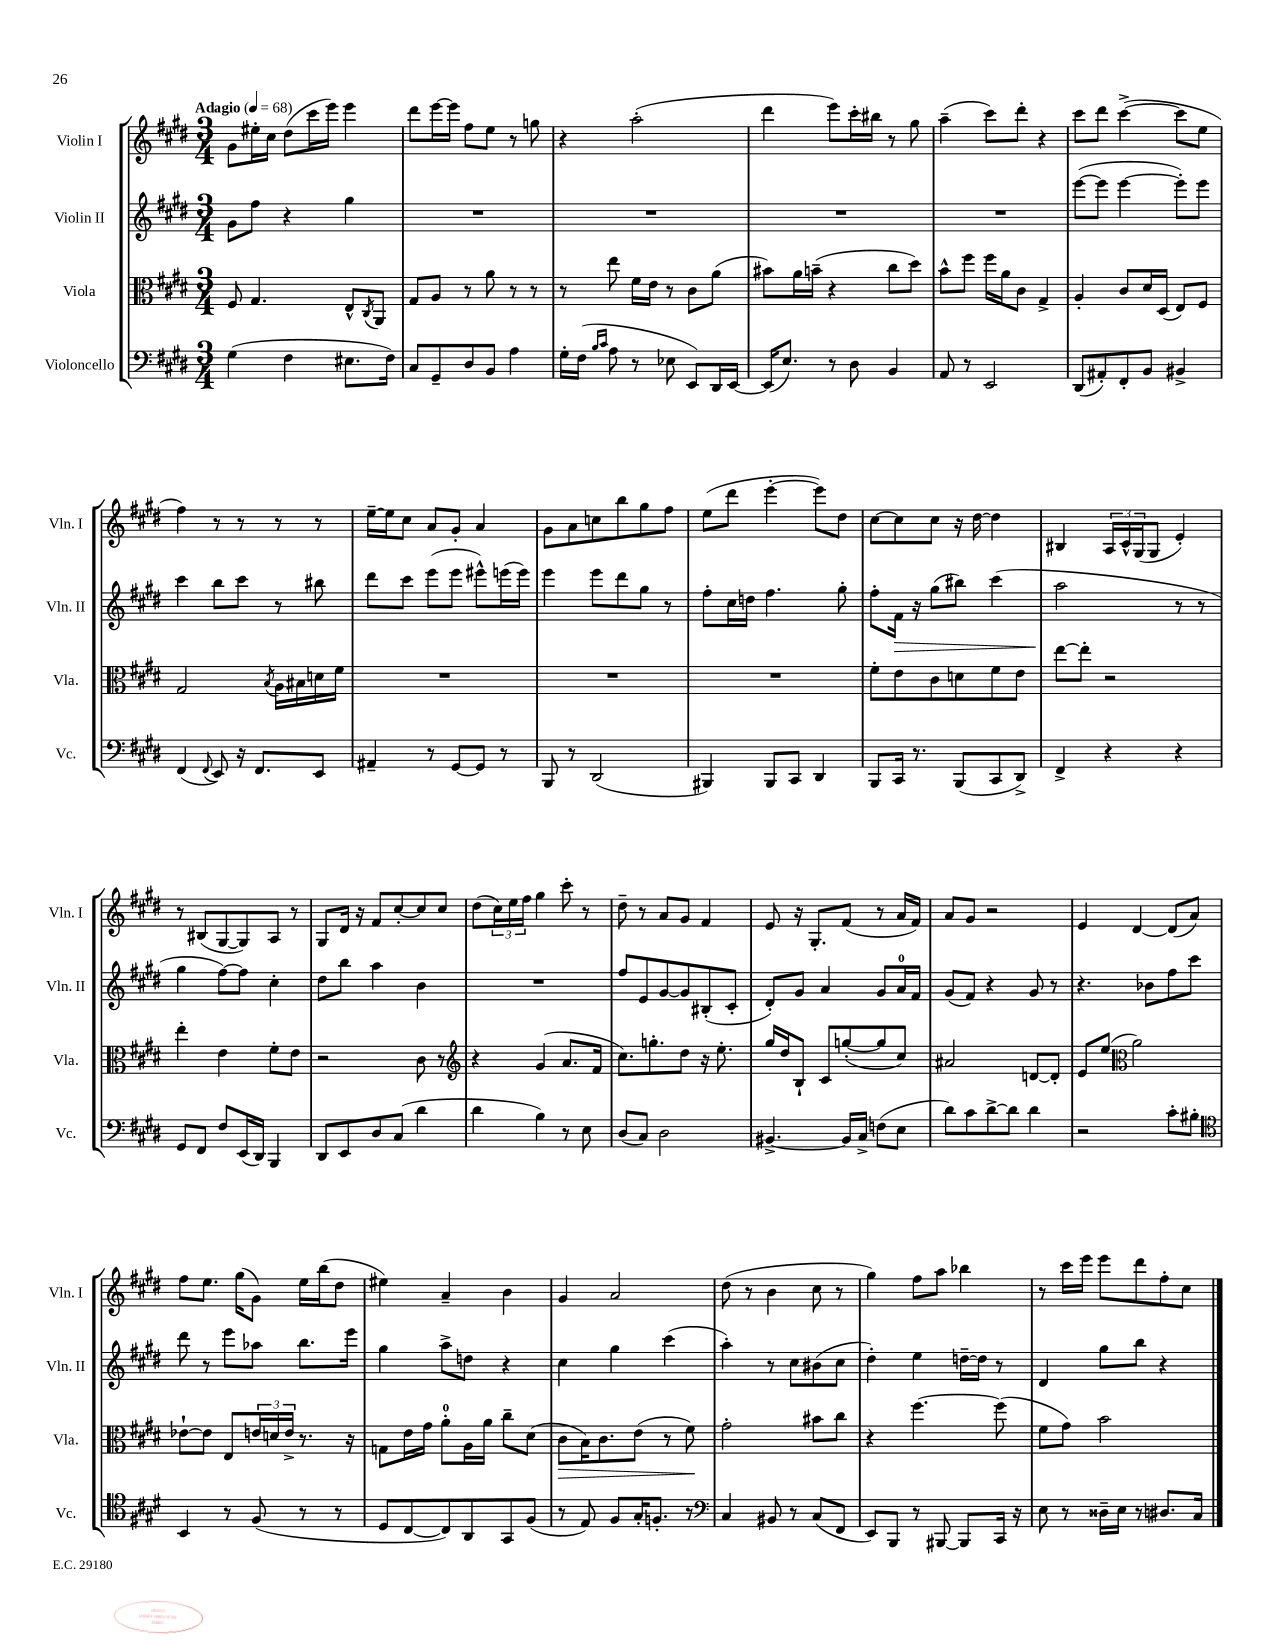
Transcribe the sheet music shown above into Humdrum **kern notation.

**kern	**kern	**kern	**kern
*staff4	*staff3	*staff2	*staff1
*clefF4	*clefC3	*clefG2	*clefG2
*k[f#c#g#d#]	*k[f#c#g#d#]	*k[f#c#g#d#]	*k[f#c#g#d#]
*M3/4	*M3/4	*M3/4	*M3/4
*MM68	*MM68	*MM68	*MM68
(4G#\	8F#/	8g#\L	8g#\L
.	4.G#/	8ff#\J	16ee#'\L
.	.	.	16cc#\JJ
4F#\	.	4r	(8dd#\L
.	.	.	16ccc#\L
.	.	.	16eee\JJ)
8.E#\L	8E^^/L	4gg#\	4eee\
.	8qC#/	.	.
.	8AA/J	.	.
16F#\Jk)	.	.	.
=	=	=	=
8C#/L	8G#/L	2.r	8ddd#\L
8GG#~/	8A/J	.	[16eee\L
.	.	.	16eee\]JJ
8D#/	8r	.	8ff#\L
8BB/J	8a\	.	8ee\J
4A\	8r	.	8r
.	8r	.	8gg\
=	=	=	=
16G#'\LL	8r	2.r	4r
(16F#\JJ	.	.	.
16qqB/LL	.	.	.
16qqc#/JJ	.	.	.
8A\	8ee\	.	.
8r	16f#\LL	.	(2aa'\
.	16e\JJ	.	.
8E-\	8r	.	.
8EE/L)	8c#\L	.	.
16DD#/L	(8a\J	.	.
[16EE/JJ	.	.	.
=	=	=	=
(16EE/]LK	8b#\L)	2.r	4ddd#\
8.E/J)	.	.	.
.	16a\L	.	.
.	(16b~\JJ	.	.
8r	4r	.	8eee\L)
8D#\	.	.	16ccc#'\L
.	.	.	16bb#\JJ
4BB/	8cc#\L	.	8r
.	8dd#\J)	.	8gg#\
=	=	=	=
8AA/	8b^^\L	2.r	(4aa~\
8r	8ff#\J	.	.
2EE/	16ff#\LL	.	8ccc#\L)
.	16a\J	.	.
.	8c#\J	.	8ddd#'\J
.	4G#^/	.	4r
=	=	=	=
(8DD#/L	4A'/	([8eee\L	8ccc#\L
8AA#'/)	.	8eee\]J	8ddd#\J
8FF#'/	8c#/L	[4eee\	([4ccc#^\
8BB/J	16d#/L	.	.
.	(16D#/JJ	.	.
4BB#^/	8E/L)	8eee'\]L)	8ccc#\]L
.	8F#/J	8eee\J	8ee\J
=	=	=	=
(4FF#/	2G#/	4ccc#\	4ff#\)
8qqFF#/	.	.	.
8EE/)	.	8bb\L	8r
16r	.	8ccc#\J	8r
8.FF#/L	.	.	.
.	8qB/	.	.
.	16A\LL	8r	8r
.	16B#\	.	.
8EE/J	16d\	8bb#\	8r
.	16f#\JJ	.	.
=	=	=	=
4AA#~/	2.r	8ddd#\L	[16ee~\LL
.	.	.	16ee\]J
.	.	8ccc#\J	8cc#\J
8r	.	(8eee\L	8a/L
[8GG#/L	.	8eee\J	8g#'/J
8GG#/]J	.	8eee#^^\L)	4a/
8r	.	(16eee\L	.
.	.	16eee\JJ)	.
=	=	=	=
8BBB/	2.r	4eee\	8g#\L
8r	.	.	8a\
(2DD#/	.	8eee\L	8cc\
.	.	8ddd#\	8bb\
.	.	8gg#\J	8gg#\
.	.	8r	8ff#\J
=	=	=	=
4BBB#/)	2.r	8ff#'\L	(8ee\L
.	.	16cc#\L	8ddd#\J
.	.	16dd\JJ	.
8BBB#/L	.	4.ff#\	[4eee'\
8CC#/J	.	.	.
4DD#/	.	.	8eee\]L)
.	.	8gg#'\	8dd#\J
=	=	=	=
8BBB/L	8f#'\L	8ff#'\L	[8cc#\L
16CC#/Jk	8e\	16f#\Jk	8cc#\]
8.r	.	16r	.
.	8c#\	(8gg#\L	8cc#\J
(8BBB/L	8d\	8bb#\J)	16r
.	.	.	[16dd#\
8CC#/	8f#\	(4ccc#\	4dd#\]
8DD#^/J)	8e\J	.	.
=	=	=	=
4FF#^/	[8ee\L	2aa\	4B#/
.	8ee'\]J	.	.
4r	2r	.	24A/LL
.	.	.	24c#^^/
.	.	.	(24G#/J
.	.	.	8G#/J
4r	.	8r	4e'/)
.	.	8r	.
=	=	=	=
8GG#/L	4ee'\	4gg#\	8r
8FF#/J	.	.	(8B#/L
8F#/L	4e\	[8ff#\L)	[8G#/
(16EE/L	.	8ff#\]J	8G#/])
16DD#/JJ)	.	.	.
4BBB/	8f#'\L	4cc#'\	8A/J
.	8e\J	.	8r
=	=	=	=
8DD#/L	2r	8dd#\L	8G#/L
8EE/	.	8bb\J	16d#/Jk
.	.	.	16r
8D#/	.	4aa\	8f#/L
(8C#/J	.	.	[8cc#'/
4d#\	8c#\	4b\	8cc#/]
.	8r	.	8cc#/J
=	=	=	=
*	*clefG2	*	*
4d#\	4r	2.r	(8dd#\L
.	.	.	24cc#\L)
.	.	.	24ee\
.	.	.	24ff#\JJ
4B\)	(4g#/	.	4gg#\
8r	8.a/L	.	8ccc#'\
8E\	.	.	8r
.	16f#/Jk	.	.
=	=	=	=
(8D#/L	8.cc#\L)	8ff#/L	8dd#~\
8C#/J)	.	8e/	8r
.	8.gg'\	.	.
2D#\	.	[8g#/	8a/L
.	8dd#\J	8g#/]	8g#/J
.	16r	(8B#'/	4f#/
.	8.ee'\	.	.
.	.	8c#'/J	.
=	=	=	=
[4.BB#^/	16gg#/LL	8d#'/L)	8e/
.	16dd#/J	.	.
.	8B`/J	8g#/J	16r
.	.	.	8.G#'/L
.	8c#/L	4a/	.
16BB#/]LL	([8gg'/	.	(8f#/J
16C#^/JJ	.	.	.
(8F\L	8gg/]	8g#/L	8r
8E\J	8cc#/J)	16a/L	16a/LL
.	.	16f#/JJ	16f#/JJ)
=	=	=	=
8d#\L)	2a#/	(8g#/L	8a/L
8c#\	.	8f#/J)	8g#/J
[8d#^\	.	4r	2r
8d#\]J	.	.	.
4d#\	[8d/L	8g#/	.
.	8d'/]J	8r	.
=	=	=	=
2r	8e/L	4.r	4e/
.	(8ee/J	.	.
*	*clefC3	*	*
.	2a\)	.	[4d#/
.	.	8b-\L	.
8c#'\L	.	8ff#\	(8d#/]L
8B#'\J	.	8ccc#\J	8a/J)
=	=	=	=
*clefC4	*	*	*
4BB/	[8e-`\L	8ddd#\	8ff#\L
.	8e-\]J	8r	8.ee\J
8r	8E/L	8eee\L	.
.	.	.	(16gg#\LK
(8F#/	24e/L	8aa-\J	8g#\J)
.	24d/	.	.
.	24e^/JJ	.	.
8r	8.r	8.bb\L	16ee\LL
.	.	.	(16bb\J
8r	.	.	8dd#\J
.	16r	16eee\Jk	.
=	=	=	=
8D#/L	8G\L	4gg#\	4ee#\)
[8C#/	16e\L	.	.
.	16g#\JJ	.	.
8C#/])	8a'\L	8aa^\L	4a~/
8AA/	16A\L	8dd\J	.
.	16a\JJ	.	.
8GG#/	8cc#~\L	4r	4b\
(8F#/J	(8d#\J	.	.
=	=	=	=
8r	8c#\L	4cc#\	4g#/
8E/)	16B\K)	.	.
.	8.c#\	.	.
8F#/L	.	4gg#\	2a/
16G#'/K	(8e\J	.	.
8.F'/J	.	.	.
.	8r	(4ccc#\	.
8r	8f#\)	.	.
=	=	=	=
*clefF4	*	*	*
4C#/	2g#'\	4aa'\)	(8dd#\
.	.	.	8r
8BB#/	.	8r	4b\
8r	.	8cc#\L	.
(8C#/L	8b#\L	(8b#\	8cc#\
8FF#/J	8cc#\J	8cc#\J	8r
=	=	=	=
8EE/L)	4r	4dd#'\)	4gg#\)
8BBB/J	.	.	.
8r	[4.ff#\	4ee\	8ff#\L
[8BBB#/	.	.	8aa\J
8BBB#/]L	.	[16dd~\LL	4bb-\
.	.	16dd\]JJ	.
16CC#/Jk	(8ff#\]	8r	.
16r	.	.	.
=	=	=	=
8E\	8f#\L	4d#/	8r
8r	8g#\J)	.	16ccc#\LL
.	.	.	16eee\JJ
16D##~\LL	2b\	8gg#\L	8eee\L
16E\JJ	.	.	.
8r	.	8bb\J	8ddd#\
8.D#/L	.	4r	8ff#'\
.	.	.	8cc#\J
16C#/Jk	.	.	.
==	==	==	==
*-	*-	*-	*-
